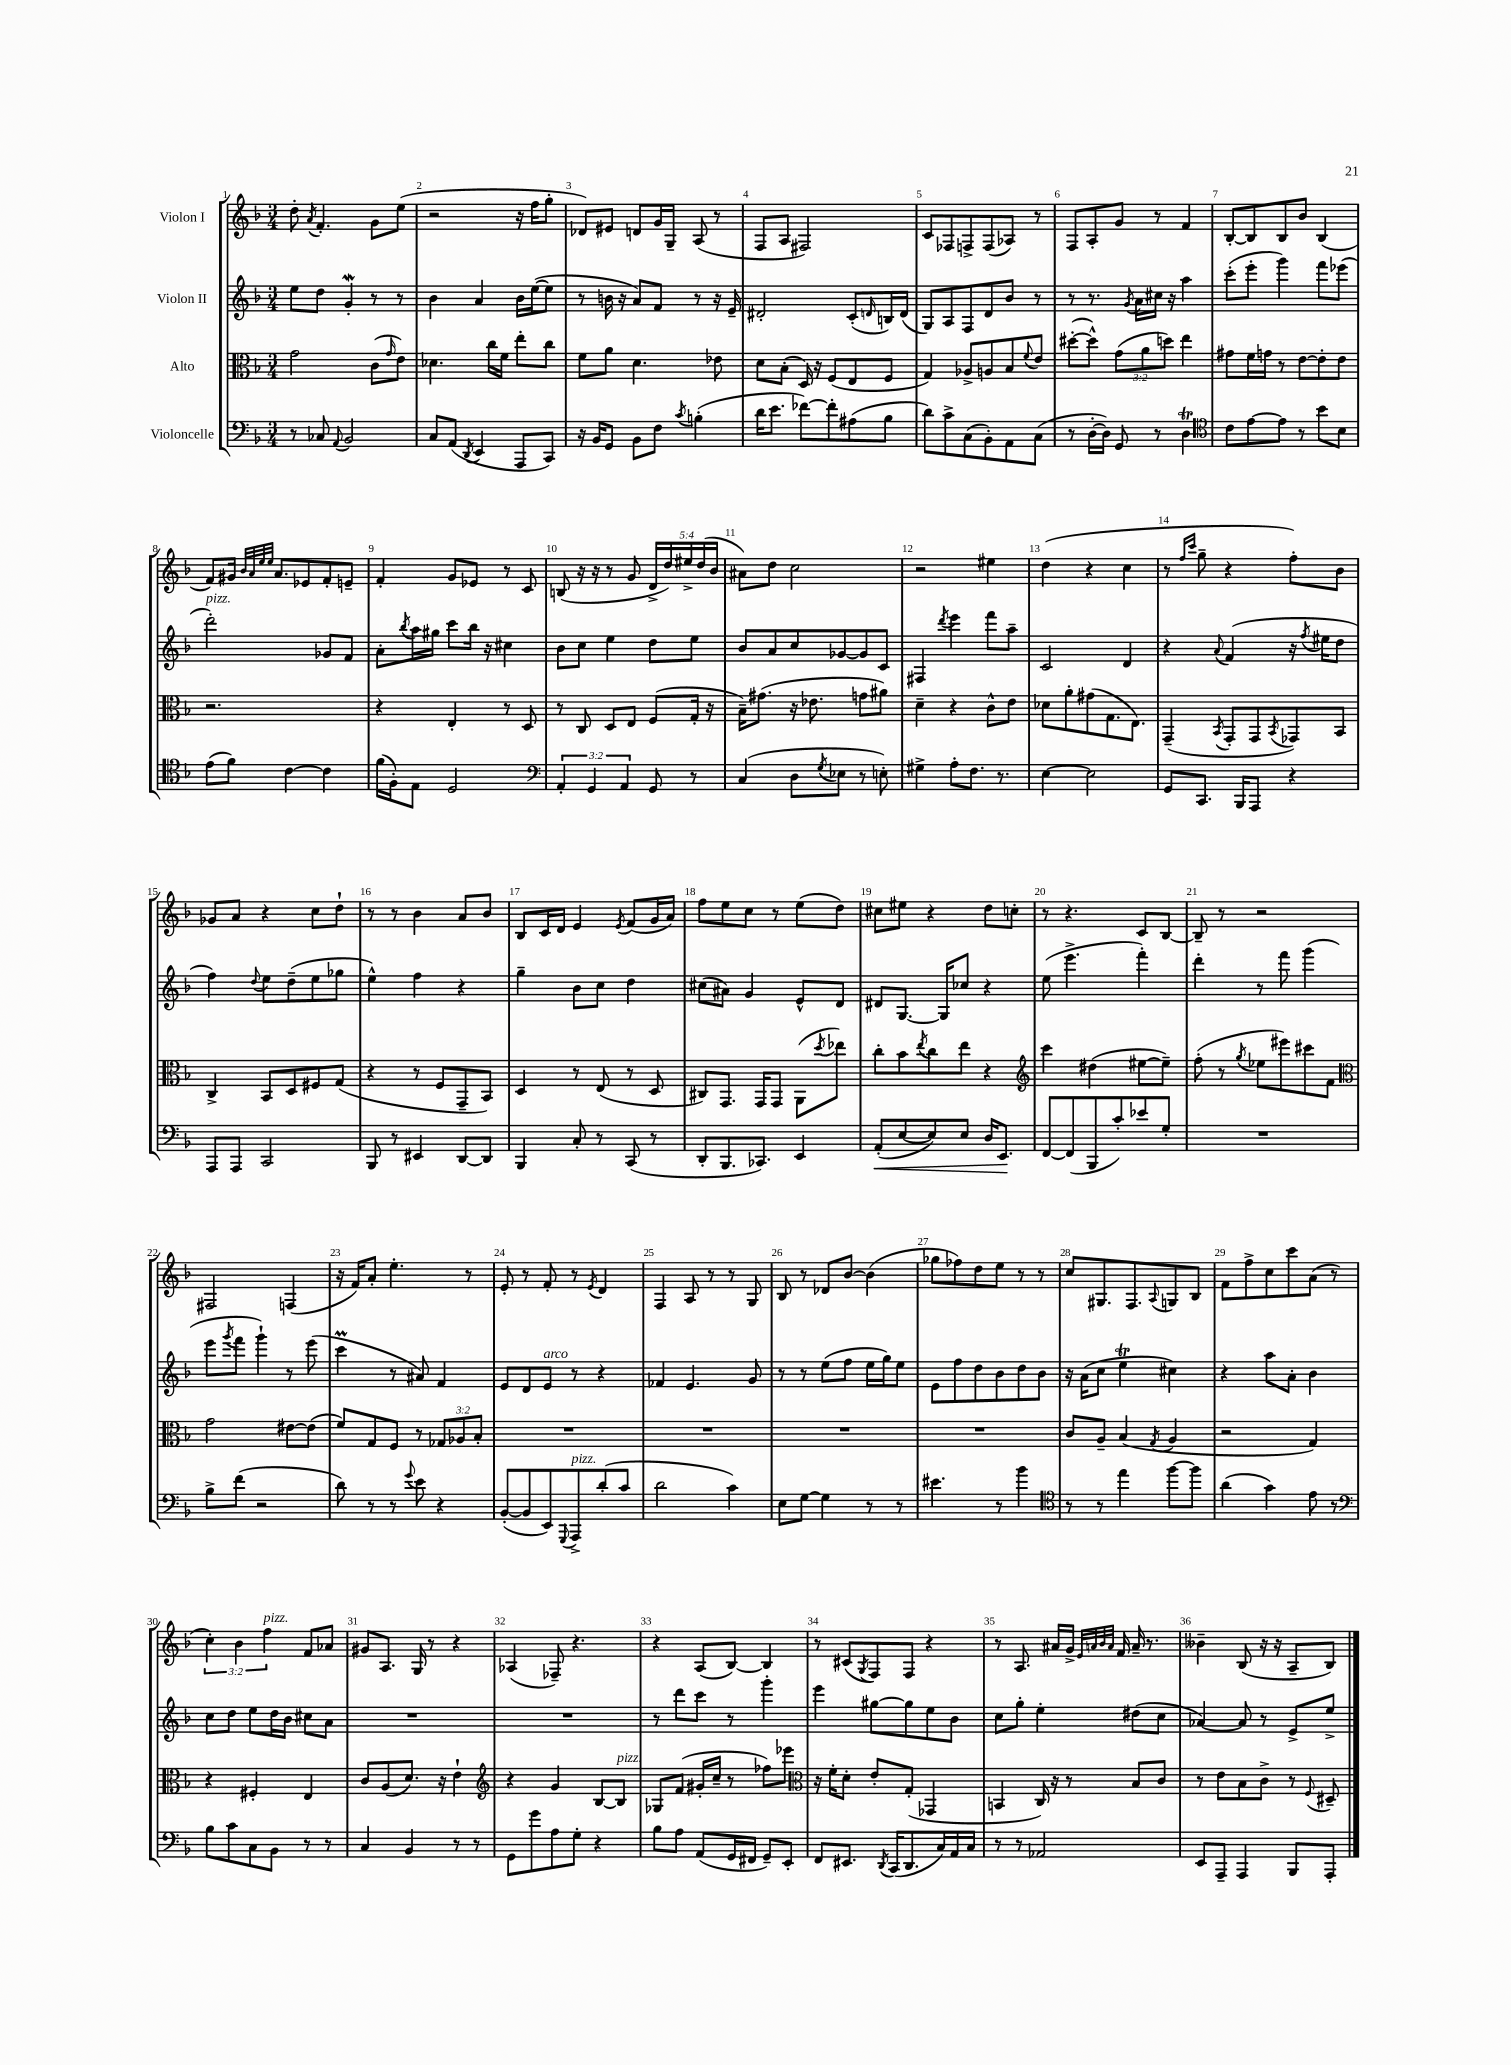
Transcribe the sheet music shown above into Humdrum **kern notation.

**kern	**dynam	**kern	**kern	**kern
*part4	*part4	*part3	*part2	*part1
*staff4	*staff4	*staff3	*staff2	*staff1
*I"Violoncelle	*	*I"Alto	*I"Violon II	*I"Violon I
*clefF4	*	*clefC3	*clefG2	*clefG2
*k[b-]	*	*k[b-]	*k[b-]	*k[b-]
*M3/4	*	*M3/4	*M3/4	*M3/4
=1	=1	=1	=1	=1
8r	.	2g\	8ee\L	8dd'\
.	.	.	.	8qa/
8C-X/	.	.	8dd\J	4.f'/
8qqAA/	.	.	.	.
2BB-/	.	.	4gW'/	.
.	.	(8c\L	8r	8g\L
.	.	16qqg/	.	.
.	.	8e\J)	8r	(8ee\J
=2	=2	=2	=2	=2
8C/L	.	4.d-X\	4b-\	2r
(8AA/J	.	.	.	.
8qDD/	.	.	.	.
4EE/	.	.	4a/	.
.	.	16cc\LL	.	.
.	.	16f\JJ	.	.
8AAA/L	.	8ee'\L	16b-\LL	16r
.	.	.	([16ee\J	16ff\KL
8CC/J)	.	8cc\J	8ee\J]	8gg'\J
=3	=3	=3	=3	=3
16r	.	8f\L	8r	8d-X/L)
16BB-/KL	.	.	.	.
8GG/J	.	8a\J	16bn\	8e#X/J
.	.	.	16r	.
8BB-\L	.	4.d\	8a/L)	8dn/L
8F\J	.	.	8f/J	16g/L
.	.	.	.	16G~/JJ
8qc/	.	.	.	.
(4Bn'\	.	.	8r	(8A/
.	.	8e-X\	16r	8r
.	.	.	16e~/	.
=4	=4	=4	=4	=4
16d\KL	.	8d\L	2d#X'/	8F/L
8.e\J	.	.	.	.
.	.	(8B-'\J	.	8A/J
[8f-X\L)	.	16D/)	.	2F#X/)
.	.	16r	.	.
8f-'\]	.	(8F/L	.	.
(8A#X\	.	8E/	(8c'/L	.
.	.	.	16qqdn/	.
8B-\J	.	8F/J	16Bn/L)	.
.	.	.	(16d/JJ	.
=5	=5	=5	=5	=5
8d\L)	.	4G/)	8G/L)	8c/L
8c^\	.	.	8A/	8F-X/
(8C\	.	8A-X^/L	8F/	8Fn^/
8BB-'\)	.	8An/	8d/	(8F/
8AA\	.	8B-/	8b-/J	8A-X/J)
.	.	8qqf/	.	.
(8C\J	.	8e/J	8r	8r
=6	=6	=6	=6	=6
8r	.	([8dd#X'\L	8r	8F/L
[16D'\LL	.	8dd#^^\J])	8.r	8A'/
16D\JJ])	.	.	.	.
8GG/	.	(12g\L	.	8g/J
.	.	.	8qg/	.
.	.	.	16a\LL	.
.	.	12a\	.	.
8r	.	.	16cc#X\JJ	8r
.	.	12ddn\J)	.	.
.	.	.	16r	.
4DT\	.	4ee\	4aa\	4f/
=7	=7	=7	=7	=7
*clefC4	*	*	*	*
8c\L	.	8g#X\L	(8ccc'\L	[8B-'/L
[8e\	.	16f\L	8eee'\J	8B-/]
.	.	16gn\JJ	.	.
8e\J]	.	8r	4ggg\)	8B-/
8r	.	[8e\L	.	8b-/J
8b-\L	.	8e'\]	8fff\L	(4B-/
8B-\J	.	8e\J	(8eee-X\J	.
!!LO:LB:g=z
=8	=8	=8	=8	=8
!	!	!	!LO:TX:a:i:t=pizz.	!
(8e\L	.	2.r	2ddd'\)	8f/L)
8f\J)	.	.	.	16g#X/Jk
.	.	.	.	32qqb-/LLL
.	.	.	.	32qqa/
.	.	.	.	32qqee/
.	.	.	.	32qqee/JJJ
.	.	.	.	8.a/L
[4c\	.	.	.	.
.	.	.	.	8e-X/
4c\]	.	.	8g-X/L	8f'/
.	.	.	8f/J	8en~/J
=9	=9	=9	=9	=9
(16f\LL	.	4r	8a'\L	4f'/
16F'\J)	.	.	.	.
.	.	.	8qbb-/	.
8E\J	.	.	16aa\L	.
.	.	.	16gg#X\JJ	.
2D/	.	4E'/	8ccc\L	8g/L
.	.	.	16bb-\Jk	8e-X/J
.	.	.	16r	.
.	.	8r	4cc#X\	8r
.	.	8D/	.	8c/
=10	=10	=10	=10	=10
*clefF4	*	*	*	*
6AA'/	.	8r	8b-\L	(8Bn/
.	.	8C/	8cc\J	16r
6GG/	.	.	.	.
.	.	.	.	16r
.	.	8D/L	4ee\	8r
6AA/	.	.	.	.
.	.	8E/J	.	8g/
8GG/	.	(8F/L	8dd\L	20d^/LL
.	.	.	.	20dd/)
.	.	.	.	20ee#X^/
8r	.	16G'/Jk	8ee\J	.
.	.	.	.	(20dd/
.	.	16r	.	.
.	.	.	.	20b-/JJ
=11	=11	=11	=11	=11
(4C/	.	16B-~\KL)	8b-/L	8a#X\L)
.	.	(8.g#X\J	.	.
.	.	.	8a/	8dd\J
8D\L	.	16r	8cc/	2cc\
.	.	8.e-X\	.	.
8qG/	.	.	.	.
8E-X\J	.	.	[8g-X/	.
8r	.	8gn\L	8g-/]	.
8En'\)	.	8a#X\J)	8c/J	.
=12	=12	=12	=12	=12
4G#X^\	.	4d~\	4F#X/	2r
.	.	.	8qddd/	.
8A'\L	.	4r	4eee\	.
8.F\J	.	.	.	.
.	.	8c^^\L	8fff\L	4ee#X\
8.r	.	.	.	.
.	.	8e\J	8aa~\J	.
=13	=13	=13	=13	=13
[4E\	.	8d-X\L	2c/	(4dd\
.	.	8a'\	.	.
2E\]	.	(8g#X\	.	4r
.	.	8.G\	.	.
.	.	.	4d/	4cc\
.	.	8.E\J)	.	.
=14	=14	=14	=14	=14
8GG/L	.	(4GG~/	4r	8r
.	.	.	.	16qqff/LL
.	.	.	.	16qqccc/JJ
8.CC/J	.	.	.	8gg~\
.	.	8qBB-/	8qqa/	.
.	.	8GG'/L	(4f/	4r
16BBB-/KL	.	.	.	.
8AAA/J	.	8GG/	.	.
.	.	8qBB-/	.	.
4r	.	8GG-X/)	16r	8ff'\L)
.	.	.	8qff/	.
.	.	.	16ee#X\KL	.
.	.	8BB-/J	8dd\J	8b-\J
!!LO:LB:g=z
=15	=15	=15	=15	=15
8AAA/L	.	4C^/	4ff\)	8g-X/L
8AAA/J	.	.	.	8a/J
.	.	.	8qqdd/	.
2CC/	.	8BB-/L	8ee\L	4r
.	.	8D/	(8dd~\	.
.	.	8F#X/	8ee\	8cc\L
.	.	(8G/J	8gg-X\J	8dd`\J
=16	=16	=16	=16	=16
8BBB-/	.	4r	4ee^^\)	8r
8r	.	.	.	8r
4EE#X/	.	8r	4ff\	4b-\
.	.	8F/L	.	.
[8DD/L	.	8GG~/	4r	8a/L
8DD/J]	.	8BB-/J)	.	8b-/J
=17	=17	=17	=17	=17
4BBB-/	.	4D/	4gg~\	8B-/L
.	.	.	.	16c/L
.	.	.	.	16d/JJ
8C'/	.	8r	8b-\L	4e/
8r	.	(8E/	8cc\J	.
.	.	.	.	8qe/
(8CC/	.	8r	4dd\	(8f/L
8r	.	8D/	.	16g/L
.	.	.	.	16a/JJ)
=18	=18	=18	=18	=18
8DD'/L	.	8C#X/L)	(8cc#X\L	8ff\L
8.BBB-/	.	8.GG/J	8a#X\J)	8ee\
.	.	.	4g/	8cc\J
8.CC-X/J)	.	16GG/KL	.	.
.	.	8GG/J	.	8r
4EE/	.	(8AA\L	8e^^/L	(8ee\L
.	.	8qdd/	.	.
.	.	8ee-X\J)	8d/J	8dd\J)
=19	=19	=19	=19	=19
!	!LO:HP:b	!	!	!
(8AA'/L	<	8cc'\L	8d#X/L	8cc#X\L
[8E/	.	8b-\	[8.G/J	8ee#X\J
.	.	8qee/	.	.
8E/])	.	8cc\	.	4r
.	.	.	16G/KL]	.
8E/J	.	8ee\J	8cc-X/J	.
16D/KL	.	4r	4r	8dd\L
8.EE/J	.	.	.	.
.	.	.	.	8ccn'\J
.	[	.	.	.
=20	=20	=20	=20	=20
*	*	*clefG2	*	*
[8FF/L	.	4ccc\	(8ee\	8r
(8FF/]	.	.	4.eee^\	4.r
8BBB-/	.	(4dd#X\	.	.
8c'/)	.	.	.	.
8e-X/	.	[8ee#X\L	4fff'\)	8c/L
8G'/J	.	8ee#~\J])	.	[8B-/J
=21	=21	=21	=21	=21
2.r	.	(8ff'\	4ddd'\	8B-~/]
.	.	8r	.	8r
.	.	8qgg/	.	.
.	.	8ee-X\L	8r	2r
.	.	8eee#X\)	8fff\	.
.	.	8ccc#X\	(4ggg\	.
.	.	8f\J	.	.
!!LO:LB:g=z
=22	=22	=22	=22	=22
*	*	*clefC3	*	*
8B-^\L	.	2g\	8eee\L	2F#X/
.	.	.	8qggg/	.
(8f\J	.	.	8fff\J	.
2r	.	.	4ggg`\)	.
.	.	[8e#X\L	8r	(4Fn/
.	.	(8e#\J]	(8eee\	.
=23	=23	=23	=23	=23
8d\)	.	8f/L)	4cccM\	16r
.	.	.	.	16f/KL)
8r	.	8G/	.	8a'/J
8r	.	8F/J	8r	4.ee'\
8qqg/	.	.	.	.
8e\	.	8r	8a#X/)	.
4r	.	12G-X/L	4f/	.
.	.	12A-X/	.	.
.	.	.	.	8r
.	.	12B-'/J	.	.
=24	=24	=24	=24	=24
([8BB-'/L	.	2.r	8e/L	8e'/
8BB-/]	.	.	8d/	8r
!	!	!	!LO:TX:a:i:t=arco	!
8EE/)	.	.	8e/J	8f'/
8qqGGG/	.	.	.	.
!LO:TX:a:i:t=pizz.	!	!	!	!
8AAA^/	.	.	8r	8r
.	.	.	.	8qe/
(8d'/	.	.	4r	4d/
8c/J	.	.	.	.
=25	=25	=25	=25	=25
2d\	.	2.r	4f-X/	4F/
.	.	.	4.e/	8A/
.	.	.	.	8r
4c\)	.	.	.	8r
.	.	.	8g/	8G/
=26	=26	=26	=26	=26
8E\L	.	2.r	8r	8B-/
[8G\J	.	.	8r	8r
4G\]	.	.	(8ee\L	8d-X/L
.	.	.	8ff\J	[8b-/J
8r	.	.	16ee\LL	(4b-\]
.	.	.	16gg\J)	.
8r	.	.	8ee\J	.
=27	=27	=27	=27	=27
4.e#X\	.	2.r	8e\L	8gg-X\L
.	.	.	8ff\	8ff-X\)
.	.	.	8dd\	8dd\
8r	.	.	8b-\	8ee\J
4b-\	.	.	8dd\	8r
.	.	.	8b-\J	8r
=28	=28	=28	=28	=28
*clefC4	*	*	*	*
8r	.	8c/L	16r	8cc/L
.	.	.	(16a\KL	.
8r	.	8A~/J	8cc\J	8.G#X/
4ee\	.	(4B-/	4eet\	.
.	.	.	.	8.F/
.	.	8qG/	.	8qqA/
[8ff\L	.	4A/	4cc#X\)	8Gn/
8ff\J]	.	.	.	8B-/J
=29	=29	=29	=29	=29
(4a\	.	2r	4r	8f\L
.	.	.	.	8ff^\
4g\)	.	.	8aa\L	8cc\
.	.	.	8a'\J	8ccc\
8e\	.	4G/)	4b-\	(8a\J
8r	.	.	.	8r
!!LO:LB:g=z
=30	=30	=30	=30	=30
*clefF4	*	*	*	*
8B-\L	.	4r	8cc\L	6cc'\)
8c\	.	.	8dd\J	.
.	.	.	.	6b-\
8C\	.	4F#X'/	8ee\L	.
!	!	!	!	!LO:TX:a:i:t=pizz.
.	.	.	.	6ff\
8BB-\J	.	.	16dd\L	.
.	.	.	16b-\JJ	.
8r	.	4E/	8cc#X\L	8f/L
8r	.	.	8a\J	8a-X/J
=31	=31	=31	=31	=31
4C/	.	8c/L	2.r	8g#X/L
.	.	(8A/	.	8.A/J
4BB-/	.	8.d/J)	.	.
.	.	.	.	16G/
.	.	.	.	8r
.	.	16r	.	.
8r	.	4e`\	.	4r
8r	.	.	.	.
=32	=32	=32	=32	=32
*	*	*clefG2	*	*
8GG\L	.	4r	2.r	(4A-X/
8g\	.	.	.	.
8A\	.	4g/	.	8F-X~/)
8G'\J	.	.	.	4.r
4r	.	[8B-/L	.	.
!	!	!LO:TX:a:i:t=pizz.	!	!
.	.	8B-/J]	.	.
=33	=33	=33	=33	=33
8B-\L	.	8G-X/L	8r	4r
8A\J	.	(8f/J	8ddd\L	.
(8AA/L	.	16g#X'/LL	8ccc\J	(8A/L
.	.	16cc~/JJ	.	.
16GG/L	.	8r	8r	[8B-/J)
16FF#X/JJ	.	.	.	.
8GG~/L)	.	8ff-X\L)	4ggg'\	4B-/]
8EE'/J	.	8eee-X\J	.	.
=34	=34	=34	=34	=34
*	*	*clefC3	*	*
8FF/L	.	16r	4eee\	8r
.	.	16f'\KL	.	.
8.EE#X/J	.	8d'\J	.	(8c#X/L
.	.	.	.	8qG/
.	.	8e'/L	[8gg#X\L	8F/)
8qDD/	.	.	.	.
(16CC/KL	.	.	.	.
8.DD/	.	(8G'/J	8gg#\]	8F/J
.	.	4GG-X/	8ee\	4r
16C/L)	.	.	.	.
16AA/	.	.	8b-\J	.
16C/JJ	.	.	.	.
=35	=35	=35	=35	=35
8r	.	4BBn/	8cc\L	8r
8r	.	.	8gg'\J	8.A/
2AA-X/	.	16C/)	4ee'\	.
.	.	16r	.	16a#X/LL
.	.	8r	.	16g^/JJ
.	.	.	.	32qqe/LLL
.	.	.	.	32qqan/
.	.	.	.	32qqb-/
.	.	.	.	32qqa/JJJ
.	.	.	.	16f/
.	.	8B-/L	(8dd#X\L	16a~/
.	.	.	.	8.r
.	.	8c/J	8cc\J	.
=36	=36	=36	=36	=36
8EE/L	.	8r	[4a-X/)	4b--X~\
8AAA~/J	.	8e\L	.	.
4AAA/	.	8B-\	8a-/]	(8B-/
.	.	8c^\J	8r	16r
.	.	.	.	16r
8BBB-/L	.	8r	8e^/L	8A~/L
.	.	8qqF/	.	.
8AAA'/J	.	8D#X~/	8ee^/J	8B-/J)
==	==	==	==	==
*-	*-	*-	*-	*-
